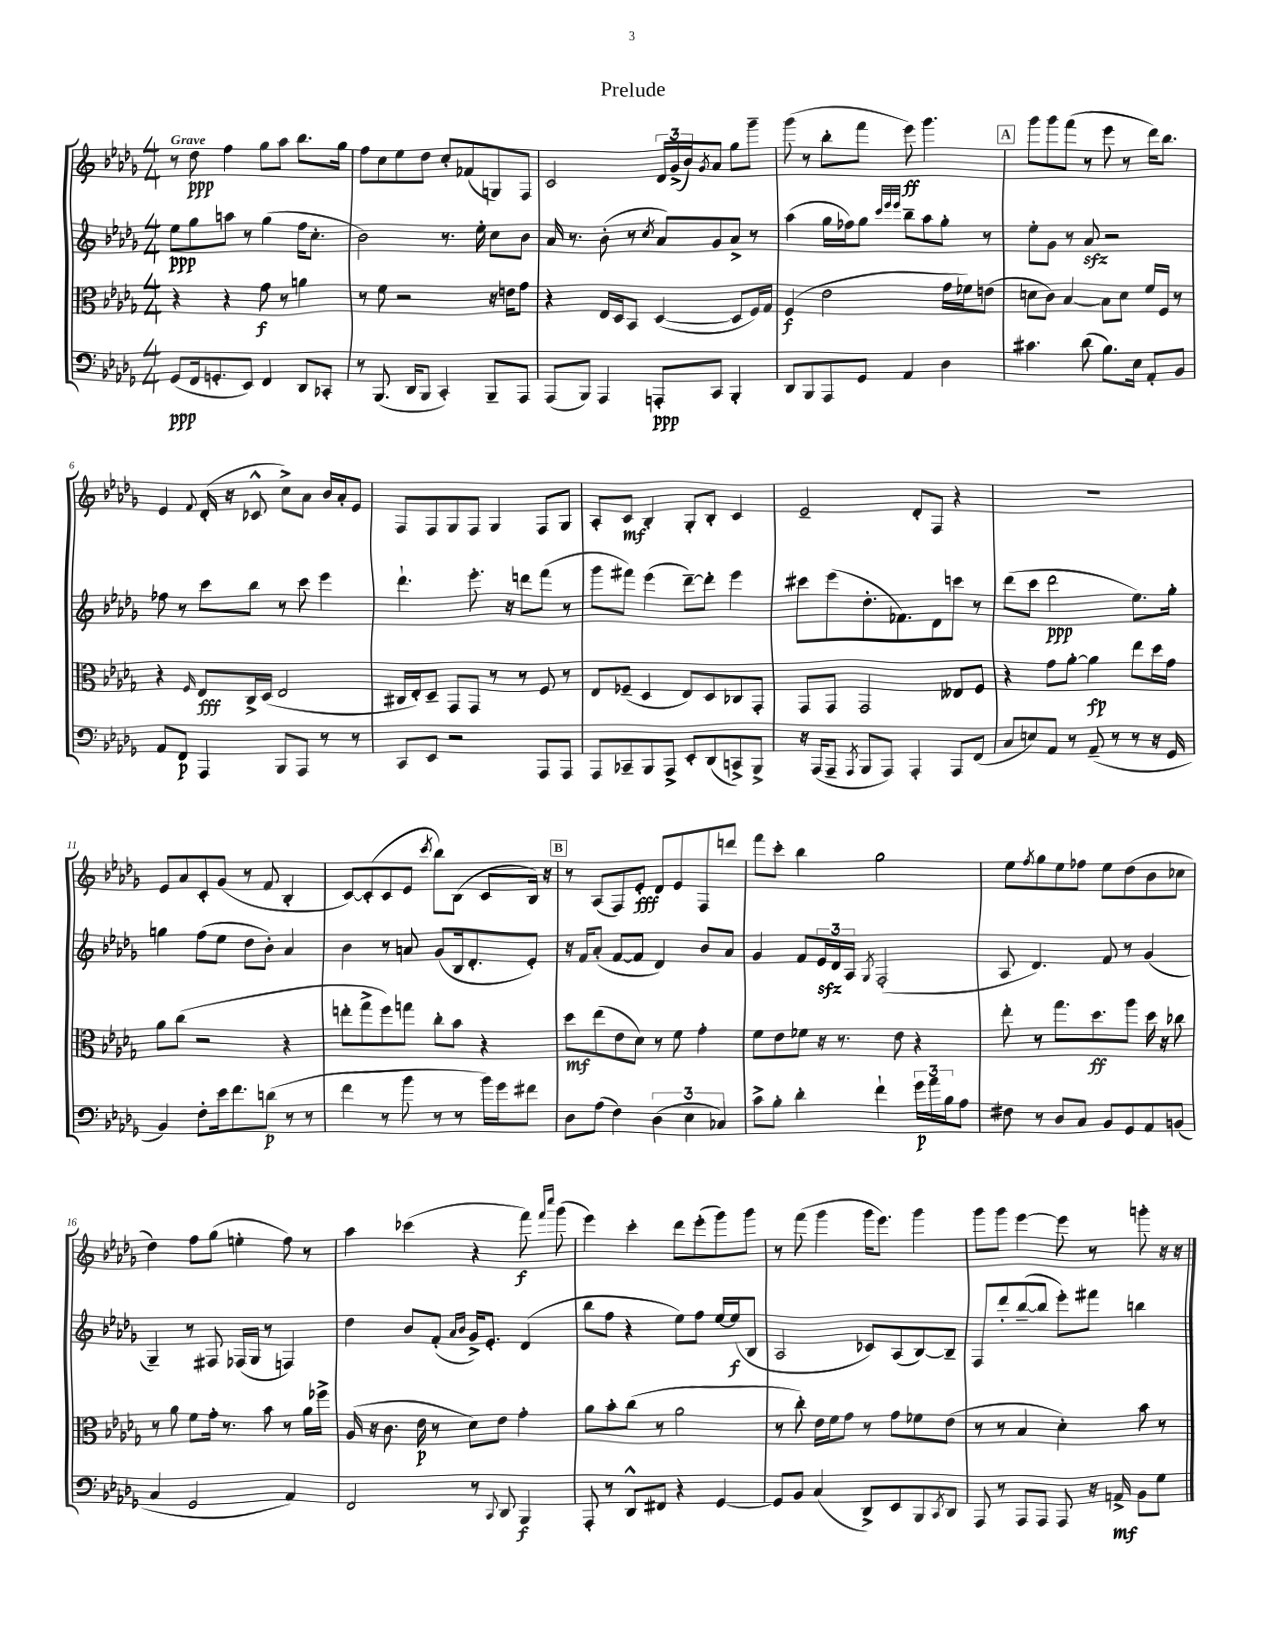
\header { title = "Prelude" }
<<
\new StaffGroup <<
\new Staff = "s0" {
    \clef treble \key des \major \numericTimeSignature \time 4/4 \tempo "Grave"
    r8 des''8\ppp f''4 ges''8 aes''8 bes''8. ges''16 |
    f''8 c''8 ees''8 des''8 c''8-. fes'8( g8) f8 |
    c'2 \tuplet 3/2 { des'16 ges'16->( bes'16) } \acciaccatura { ges'8 } aes'8 ges''8 ges'''8-- |
    ges'''8( r8 bes''8-. f'''8 ees'''8\ff) ges'''4. |
    \mark \markup { \box "A" } ges'''8 ges'''8 f'''8( r8 ees'''8 r8 des'''16) bes''8. |
    ees'4 \appoggiatura { f'8 } des'16-.( r16 ces'8-^ c''8->) aes'8 bes'16 aes'16-. ees'8 |
    f8 f8 ges8 f8 ges4 f8 ges8 |
    aes8-. c'8\mf bes4-. ges8-. bes8-. c'4 |
    ees'2-- des'8-. f8 r4 |
    R1 |
    ees'8 aes'8 c'8-. ges'8( r8 f'8 bes4-. |
    c'8~) c'8-.( c'8 ees'8 \acciaccatura { c'''8 } bes''8) bes8( c'8 bes16) r16 |
    \mark \markup { \box "B" } r8 aes8( f8) ees'8-.\fff des'8 ees'8 f8 d'''8 |
    f'''8 c'''8-. bes''4 ges''2 |
    ees''8 \acciaccatura { f''8 } ges''8 ees''8 fes''8 ees''8 des''8( bes'8 ces''8 |
    des''4) f''8 ges''8( e''4-. f''8) r8 |
    aes''4 ces'''4( r4 f'''8\f) \grace { f'''16 c''''16 } ges'''8( |
    ees'''4) c'''4-. des'''8 ees'''8-.( ges'''8) ges'''8 |
    r8 f'''8( ges'''4 ges'''16 ees'''8.) ges'''4 |
    ges'''8 ges'''8 ees'''4~ ees'''8 r8 g'''8-. r16 r16 \bar "|." |
}
\new Staff = "s1" {
    \clef treble \key des \major \numericTimeSignature \time 4/4
    ees''8\ppp ges''8 a''8 r8 ges''4( f''16 c''8.-. |
    bes'2) r8. ees''16-. c''8 bes'8 |
    aes'16 r8. bes'8-.( r8 \acciaccatura { c''8 } aes'8) ges'8 aes'8-> r8 |
    aes''4( ges''16 fes''16) ges''8 \grace { c'''32 ees'''32 ees'''32 } bes''8-- aes''8 ges''8-. r8 |
    \mark \markup { \box "A" } ees''8-. ges'8 r8 aes'8\sfz r2 |
    fes''8 r8 c'''8 bes''8 r8 c'''8 ees'''4 |
    des'''4.-! ees'''8.-. r16 d'''8 f'''8( r8 |
    ges'''8 fis'''8) ees'''4( des'''8~--) des'''8-. ees'''4 |
    cis'''8 ees'''8( des''8.-. fes'8.) des'8 c'''8 r8 |
    des'''8( c'''8 des'''2\ppp ees''8.) ges''16-. |
    g''4 f''8( ees''8 des''8 bes'8-.) aes'4 |
    bes'4 r8 a'8 ges'8( bes16 des'8.-. ees'8-.) |
    \mark \markup { \box "B" } r16 f'16 aes'8-.( f'8~ f'8 des'4) bes'8 aes'8 |
    ges'4 f'8 \tuplet 3/2 { ees'16\sfz des'16 aes16 } \acciaccatura { ges8 } f2-.( |
    aes8 des'4.) f'8 r8 ges'4( |
    ges4--) r8 fis8 fes16( ges16 r8 f4) |
    des''4 bes'8 f'8-.( \grace { aes'16 bes'16 } ges'16->) ees'8.-. des'4( |
    bes''8 f''8 r4 ees''8) f''8 ees''16~ ees''16\f( bes8 |
    aes2 ces'8) aes8( bes8~) bes8-- |
    f8 des'''8-. bes''8~--( bes''8 ees'''8-.) fis'''8 b''4 \bar "|." |
}
\new Staff = "s2" {
    \clef alto \key des \major \numericTimeSignature \time 4/4
    r4 r4 ges'8\f r8 a'4 |
    r8 f'8 r2 r16 e'16 ges'8 |
    r4 ees16 des16 bes,8 des4~( des8 f16) ges16 |
    f4\f( ees'2 ges'16 fes'16) e'8( |
    \mark \markup { \box "A" } d'8 c'8) bes4~ bes8 d'8 f'16 f16 r8 |
    r4 \grace { f16 } ees8\fff c16-> des16( ees2 |
    cis16 ees16-.) des8-- ges,8 ges,8 r8 r8 f8 r8 |
    ees8 fes8--( des4 ees8) des8 ces8 ges,8-. |
    ges,8 ges,8 ges,2 eeses8 f8 |
    r4 ges'8 aes'8~-. aes'4\fp ees''8 des''16 ges'16 |
    aes'8 c''8( r2 r4 |
    e''8-. ges''8-> f''8) g''8 c''8-. bes'8 r4 |
    \mark \markup { \box "B" } des''8\mf ees''8( ees'8 des'8) r8 f'8 ges'4-. |
    f'8 ees'8 fes'8 r16 r8. ees'8 r4 |
    ees''8-. r8 ges''8. des''8.\ff aes''8 des''16 r16 ces''8 |
    r8 aes'8 f'8 ges'16-. r8. bes'8 r8 aes'16 fes''16-> |
    aes16( r16 c'8. ees'16\p r8 des'8) ees'8 ges'4-. |
    aes'8 bes'8-. c''8( r8 aes'2 |
    r8 c''8-.) ees'16 f'16 ges'8 r8 ges'8 fes'8 ees'8( |
    r8 r8 bes4 des'4-.) bes'8 r8 \bar "|." |
}
\new Staff = "s3" {
    \clef bass \key des \major \numericTimeSignature \time 4/4
    ges,8\ppp( f,16 g,8.-. ees,8) f,4 des,8 ces,8-. |
    r8 bes,,8.( des,16 bes,,8 c,4-.) bes,,8-- aes,,8 |
    aes,,8( bes,,8) aes,,4 a,,8-.\ppp c,8 bes,,4-. |
    des,8 bes,,8 aes,,8 ges,8 aes,4 des4 |
    \mark \markup { \box "A" } cis'4. des'8( bes8.) ees16 aes,8-. bes,8 |
    aes,8 f,8\p aes,,4 bes,,8 aes,,8 r8 r8 |
    c,8 ees,8 r2 aes,,8 aes,,8 |
    aes,,8 ces,8-- bes,,8 aes,,8-> ees,8-. des,8( c,8->) bes,,8-> |
    r16 aes,,16( aes,,8-- \acciaccatura { aes,,8 } bes,,8 aes,,8) aes,,4-. aes,,8 f,8( |
    c8 e8) aes,8 r8 aes,8--( r8 r8 r16 ges,16 |
    bes,4) f8-. ees'16 f'8. d'8\p( r8 r8 |
    f'4 r8 bes'8 r8 r8 bes'16) ges'16 fis'8 |
    \mark \markup { \box "B" } des8 aes8( f4) \tuplet 3/2 { des4( ees4 ces4) } |
    c'8-> bes8-. des'4-. f'4-! \tuplet 3/2 { ges'16\p aes'16 bes16 } aes8 |
    fis8 r8 des8 c8 bes,8 ges,8 aes,8 b,8( |
    c4 ges,2 aes,4) |
    f,2 r8 \appoggiatura { c,8 } des,8 bes,,4\f |
    aes,,8-. r8 des,8-^ fis,8 r4 ges,4~ |
    ges,8 bes,8 c4( des,8->) ees,8 bes,,8 \acciaccatura { c,8 } des,8 |
    aes,,8 r8 aes,,8 aes,,8 aes,,8 r16 a,16->\mf bes,8 ges8 \bar "|." |
}
>>
>>
